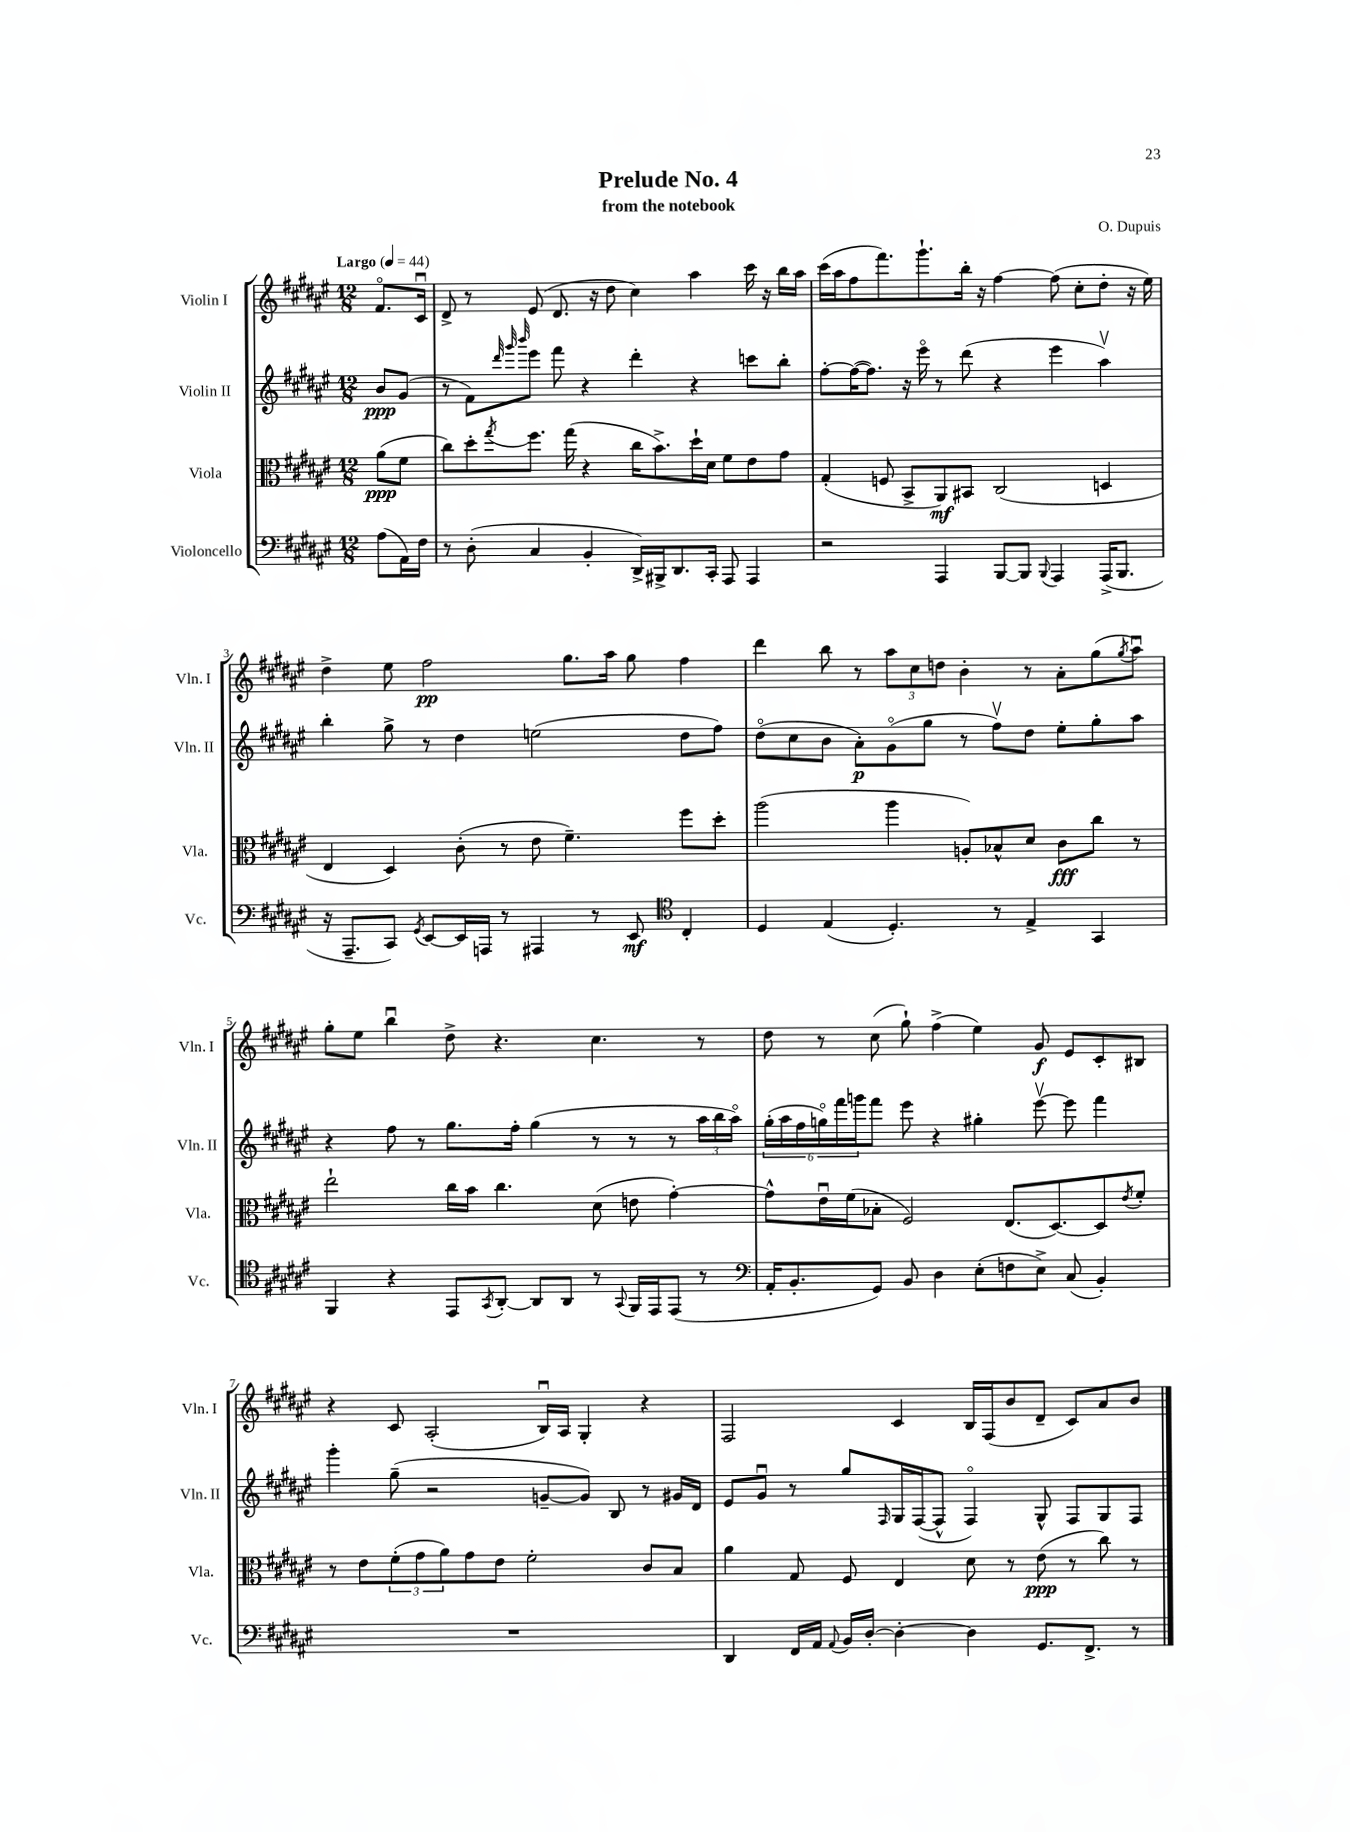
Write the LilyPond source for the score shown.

\header { title = "Prelude No. 4" composer = "O. Dupuis" subtitle = "from the notebook" }
<<
\new StaffGroup <<
\new Staff = "s0" \with { instrumentName = "Violin I" shortInstrumentName = "Vln. I" } {
    \clef treble \key fis \major \numericTimeSignature \time 12/8 \partial 4 \tempo "Largo" 4 = 44
    fis'8.\flageolet cis'16\downbow |
    dis'8-> r8 eis'8( dis'8. r16 dis''8 cis''4) ais''4 cis'''16 r16 b''16 ais''16 |
    cis'''16( ais''16 fis''8 fis'''8.) gis'''8.-! b''16-. r16 fis''4~ fis''8( cis''8-. dis''8-. r16 eis''16) |
    dis''4-> eis''8 fis''2\pp gis''8. ais''16 gis''8 fis''4 |
    dis'''4 b''8 r8 \tuplet 3/2 { ais''8 cis''8 d''8 } b'4-. r8 ais'8-. gis''8( \acciaccatura { gis''8 } ais''8\downbow) |
    gis''8-. eis''8 b''4\downbow dis''8-> r4. cis''4. r8 |
    dis''8 r8 cis''8( gis''8-!) fis''4->( eis''4) gis'8\f eis'8 cis'8-. bis8 |
    r4 cis'8 ais2-.( b16\downbow) ais16 gis4-. r4 |
    fis2 cis'4 b16 fis16( b'8 dis'8-- cis'8) ais'8 b'8 \bar "|." |
}
\new Staff = "s1" \with { instrumentName = "Violin II" shortInstrumentName = "Vln. II" } {
    \clef treble \key fis \major \numericTimeSignature \time 12/8 \partial 4
    b'8\ppp gis'8( |
    r8 fis'8) \grace { dis'''32 gis'''32 b'''32 } eis'''8 fis'''8 r4 dis'''4-. r4 c'''8 b''8-. |
    fis''8~-. fis''16~( fis''8.) r16 eis'''16\flageolet r8 dis'''8( r4 eis'''4 ais''4\upbow) |
    b''4-. gis''8-> r8 dis''4 e''2( dis''8 fis''8) |
    dis''8\flageolet( cis''8 b'8 ais'8-.\p) gis'8\flageolet( gis''8 r8 fis''8\upbow) dis''8 eis''8-. gis''8-. ais''8 |
    r4 fis''8 r8 gis''8. fis''16-. gis''4( r8 r8 r8 \tuplet 3/2 { ais''16 b''16 ais''16\flageolet) } |
    \tuplet 6/4 { gis''16-.( ais''16 fis''16 g''16\flageolet) fis'''16 g'''16 } fis'''8 eis'''8 r4 gis''4-. eis'''8~\upbow eis'''8 fis'''4 |
    gis'''4-. gis''8--( r2 g'8~-- g'8) b8 r8 gis'16 dis'16 |
    eis'8 gis'8\downbow r8 gis''8 \grace { fis16 } gis16 fis16~( fis8-^ fis4\flageolet) gis8-^ fis8 gis8 fis8 \bar "|." |
}
\new Staff = "s2" \with { instrumentName = "Viola" shortInstrumentName = "Vla." } {
    \clef alto \key fis \major \numericTimeSignature \time 12/8 \partial 4
    ais'8\ppp( fis'8 |
    cis''8) dis''8-. \acciaccatura { gis''8 } fis''8. gis''16( r4 cis''16 b'8.->) dis''16-! dis'16 fis'8 eis'8 gis'8 |
    gis4-.( f8 b,8-> ais,8\mf) bis,8 cis2( d4 |
    eis4 dis4) cis'8-.( r8 eis'8 fis'4.--) fis''8 dis''8-. |
    ais''2( ais''4 a8-.) bes8-^ dis'8 cis'8\fff cis''8 r8 |
    eis''2-! cis''16 b'16 cis''4. dis'8( e'8 gis'4~-.) |
    gis'8-^ eis'16\downbow fis'16( bes8-. fis2) eis8.( dis8.~) dis8 \acciaccatura { eis'8 } fis'8-. |
    r8 eis'8 \tuplet 3/2 { fis'8-.( gis'8 ais'8) } gis'8 eis'8 fis'2-. cis'8 b8 |
    ais'4 gis8 fis8 eis4 dis'8 r8 eis'8\ppp( r8 cis''8) r8 \bar "|." |
}
\new Staff = "s3" \with { instrumentName = "Violoncello" shortInstrumentName = "Vc." } {
    \clef bass \key fis \major \numericTimeSignature \time 12/8 \partial 4
    ais8( ais,16) fis16 |
    r8 dis8-.( cis4 b,4-. dis,16->) bis,,16-> dis,8. cis,16-. ais,,8 ais,,4 |
    r2 ais,,4 b,,8~ b,,8 \appoggiatura { b,,8 } ais,,4 ais,,16->( b,,8. |
    r16 ais,,8.-- cis,8) \acciaccatura { gis,8 } eis,8~ eis,16 a,,16 r8 ais,,4 r8 eis,8\mf \clef tenor cis4-. |
    dis4 eis4( dis4.-.) r8 eis4-> gis,4 |
    fis,4 r4 eis,8 \acciaccatura { gis,8 } ais,8~-. ais,8 ais,8 r8 \appoggiatura { gis,8 } fis,16 eis,16 eis,8( r8 |
    \clef bass ais,16-. b,8.-. gis,8) b,8 dis4 eis8-.( f8 eis8->) cis8( b,4-.) |
    R1. |
    dis,4 fis,16 ais,16 \appoggiatura { ais,8 } b,16 dis16~-. dis4~-. dis4 gis,8. fis,8.-> r8 \bar "|." |
}
>>
>>
